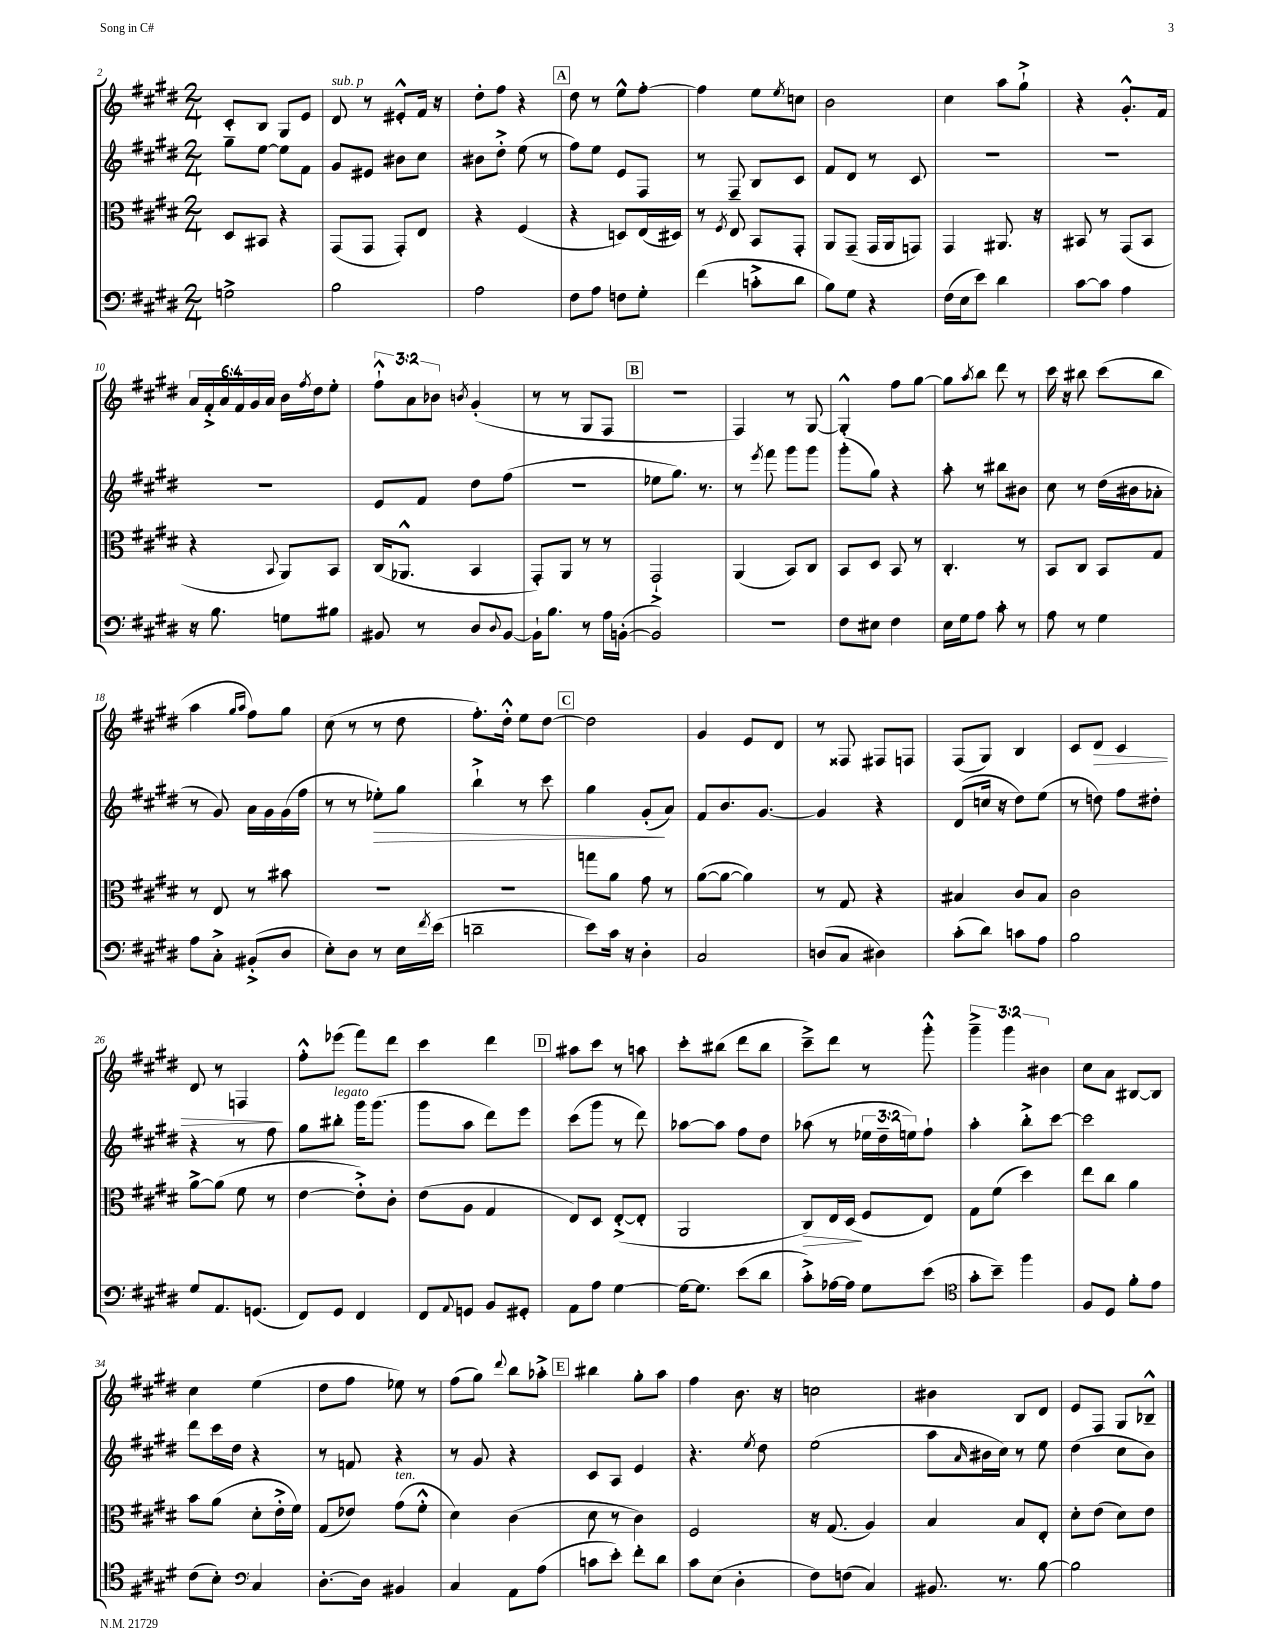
<<
\new StaffGroup <<
\new Staff = "s0" {
    \clef treble \key e \major \numericTimeSignature \time 2/4 \override Staff.TupletNumber.text = #tuplet-number::calc-fraction-text
    cis'8-. b8 gis8 e'8 |
    dis'8^\markup { \italic "sub. p" } r8 eis'8-.-^ fis'16 r16 |
    dis''8-. fis''8 r4 |
    \mark \markup { \box "A" } dis''8 r8 e''8-^ fis''8~-. |
    fis''4 e''8 \acciaccatura { e''8 } c''8 |
    b'2 |
    cis''4 a''8 gis''8-!-> |
    r4 gis'8.-.-^ fis'16 |
    \tuplet 6/4 { a'16 fis'16-.-> a'16 fis'16 gis'16 a'16 } b'16 \acciaccatura { fis''8 } dis''16 e''8-. |
    \tuplet 3/2 { fis''8-!-^ a'8 bes'8 } \acciaccatura { b'8 } gis'4-.( |
    r8 r8 gis8 fis8 |
    \mark \markup { \box "B" } r2 |
    fis4) r8 gis8~ |
    gis4-.-^ fis''8 gis''8~ |
    gis''8 \acciaccatura { a''8 } b''8 dis'''8 r8 |
    cis'''16 r16 bis''8 cis'''8( bis''8 |
    a''4 \grace { gis''16 a''16 } fis''8) gis''8 |
    cis''8( r8 r8 dis''8 |
    fis''8.-.) dis''16-.-^ e''8 dis''8~ |
    \mark \markup { \box "C" } dis''2 |
    gis'4 e'8 dis'8 |
    r8 fisis8 fis8 f8 |
    fis8( gis8) b4 |
    cis'8 dis'8\> cis'4 |
    dis'8 r8 f4\! |
    fis''8-.-^ ees'''8( fis'''8) dis'''8 |
    cis'''4 dis'''4 |
    \mark \markup { \box "D" } ais''8 cis'''8 r8 a''8 |
    cis'''8-. bis''8( dis'''8 bis''8 |
    cis'''8--->) dis'''8 r8 gis'''8-.-^ |
    \tuplet 3/2 { gis'''4---> gis'''4 bis'4 } |
    cis''8 a'8 bis8~ bis8 |
    cis''4 e''4( |
    dis''8 fis''8 ees''8) r8 |
    fis''8( gis''8) \appoggiatura { dis'''8 } b''8 aes''8-.-> |
    \mark \markup { \box "E" } bis''4 gis''8-. a''8 |
    fis''4 b'8. r16 |
    c''2 |
    bis'4 b8 dis'8 |
    e'8 fis8 gis8 bes8---^ \bar "|." |
}
\new Staff = "s1" {
    \clef treble \key e \major \numericTimeSignature \time 2/4 \override Staff.TupletNumber.text = #tuplet-number::calc-fraction-text
    gis''8-- e''8~ e''8 fis'8 |
    gis'8 eis'8 bis'8 cis''8 |
    bis'8 dis''8-.-> e''8( r8 |
    \mark \markup { \box "A" } fis''8) e''8 e'8 fis8 |
    r8 fis8-- b8 cis'8 |
    fis'8 dis'8 r8 cis'8 |
    R2 |
    R2 |
    R2 |
    e'8 fis'8 dis''8 fis''8( |
    R2 |
    \mark \markup { \box "B" } ees''8 gis''8.) r8. |
    r8 \acciaccatura { e'''8 } fis'''8 gis'''8 gis'''8 |
    gis'''8-.( gis''8) r4 |
    a''8-. r8 bis''8 bis'8 |
    cis''8 r8 dis''16( bis'16 aes'8-. |
    r8 gis'8) a'16 gis'16 gis'16( fis''16 |
    r8 r8 ees''8-.\>) gis''8 |
    b''4-!-> r8 cis'''8 |
    \mark \markup { \box "C" } gis''4 gis'8-.\!( a'8) |
    fis'8 b'8. gis'8.~ |
    gis'4 r4 |
    dis'8( c''16 r16 dis''8) e''8( |
    r8 d''8) fis''8 dis''8-. |
    r4 r8 fis''8 |
    gis''8 bis''8-.^\markup { \italic "legato" } gis'''16 gis'''8.( |
    gis'''8 a''8 dis'''8) e'''8 |
    \mark \markup { \box "D" } cis'''8( gis'''8 r8 dis'''8) |
    aes''8~ aes''8 fis''8 dis''8 |
    aes''8( r8 \tuplet 3/2 { ees''16 dis''16-- e''16) } fis''8-! |
    a''4-. b''8-.-> cis'''8~ |
    cis'''2 |
    dis'''8 cis'''16 dis''16 r4 |
    r8 f'8 r4 |
    r8 gis'8 r4 |
    \mark \markup { \box "E" } cis'8 a8 e'4 |
    r4. \acciaccatura { e''8 } dis''8 |
    e''2( |
    a''8 \grace { a'16 } bis'16 cis''16) r8 e''8 |
    dis''4( cis''8 b'8) \bar "|." |
}
\new Staff = "s2" {
    \clef alto \key e \major \numericTimeSignature \time 2/4
    dis8 bis,8 r4 |
    gis,8( gis,8 gis,8-.) e8 |
    r4 fis4( |
    \mark \markup { \box "A" } r4 d8) e16( dis16) |
    r8 \acciaccatura { fis8 } e8 b,8 gis,8-. |
    a,8 gis,8--( gis,16 a,16 g,8) |
    gis,4 ais,8. r16 |
    bis,8 r8 gis,8( bis,8 |
    r4 \appoggiatura { b,8 } a,8) b,8 |
    cis16( aes,8.-^ b,4 |
    gis,8-.) a,8 r8 r8 |
    \mark \markup { \box "B" } gis,2-!-> |
    a,4( b,8) cis8 |
    b,8 dis8 b,8 r8 |
    cis4.-. r8 |
    b,8 cis8 b,8 gis8 |
    r8 e8 r8 bis'8 |
    R2 |
    R2 |
    \mark \markup { \box "C" } g''8 a'8 gis'8 r8 |
    a'8~( a'8~ a'4) |
    r8 gis8 r4 |
    bis4 cis'8 bis8 |
    cis'2 |
    a'8~-> a'8( fis'8 r8 |
    e'4~ e'8-.->) cis'8-. |
    e'8( a8 gis4 |
    \mark \markup { \box "D" } e8) dis8 e8~-.->( e8-. |
    a,2 |
    cis8\>) e16 dis16\!( fis8 e8) |
    gis8 fis'8( dis''4) |
    e''8 cis''8 a'4 |
    b'8 a'8( dis'8-. e'16-.-> fis'16) |
    gis8( ees'8) gis'8^\markup { \italic "ten." }( fis'8-.-^ |
    dis'4) cis'4( |
    \mark \markup { \box "E" } dis'8 r8 cis'4) |
    fis2 |
    r16 gis8.( a4) |
    b4 b8 e8-. |
    dis'8-. e'8( dis'8) e'8 \bar "|." |
}
\new Staff = "s3" {
    \clef bass \key e \major \numericTimeSignature \time 2/4
    g2-> |
    b2 |
    a2 |
    \mark \markup { \box "A" } fis8 a8 f8 gis8-. |
    fis'4( c'8-.-> dis'8 |
    b8) gis8 r4 |
    fis16( e16 e'8) dis'4 |
    cis'8~ cis'8 a4 |
    r16 b8. g8 bis8 |
    bis,8 r8 dis8 \appoggiatura { dis8 } bis,8~ |
    bis,16-! b8. r8 a16 b,16~-.( |
    \mark \markup { \box "B" } b,2) |
    R2 |
    fis8 eis8 fis4 |
    e16 gis16 a8 cis'8-. r8 |
    a8 r8 gis4 |
    a8 cis8-.-> bis,8-.->( dis8 |
    e8-.) dis8 r8 e16 \acciaccatura { fis'8 } e'16( |
    d'2-- |
    \mark \markup { \box "C" } e'8) cis'16 r16 dis4-. |
    cis2 |
    d8( cis8 dis4) |
    cis'8-.( dis'8) c'8 a8 |
    b2 |
    gis8 a,8. g,8.( |
    fis,8) gis,8 fis,4 |
    fis,8 \appoggiatura { a,8 } g,8 b,8 gis,8-. |
    \mark \markup { \box "D" } a,8 a8 gis4~ |
    gis16~ gis8. e'8( dis'8 |
    cis'8-.->) aes16~ aes16 gis8 e'8( |
    \clef tenor gis'8-. b'8--) fis''4 |
    fis8 dis8 fis'8-. e'8 |
    cis'8( b8-.) \clef bass cis4 |
    dis8.~-. dis16 bis,4 |
    cis4 a,8 a8( |
    \mark \markup { \box "E" } c'8 e'8-.) fis'8-. dis'8 |
    cis'8 e8( dis4-. |
    fis8) f8( cis4) |
    bis,8. r8. b8~ |
    b2 \bar "|." |
}
>>
>>
\layout { \context { \Score currentBarNumber = #2 } }
